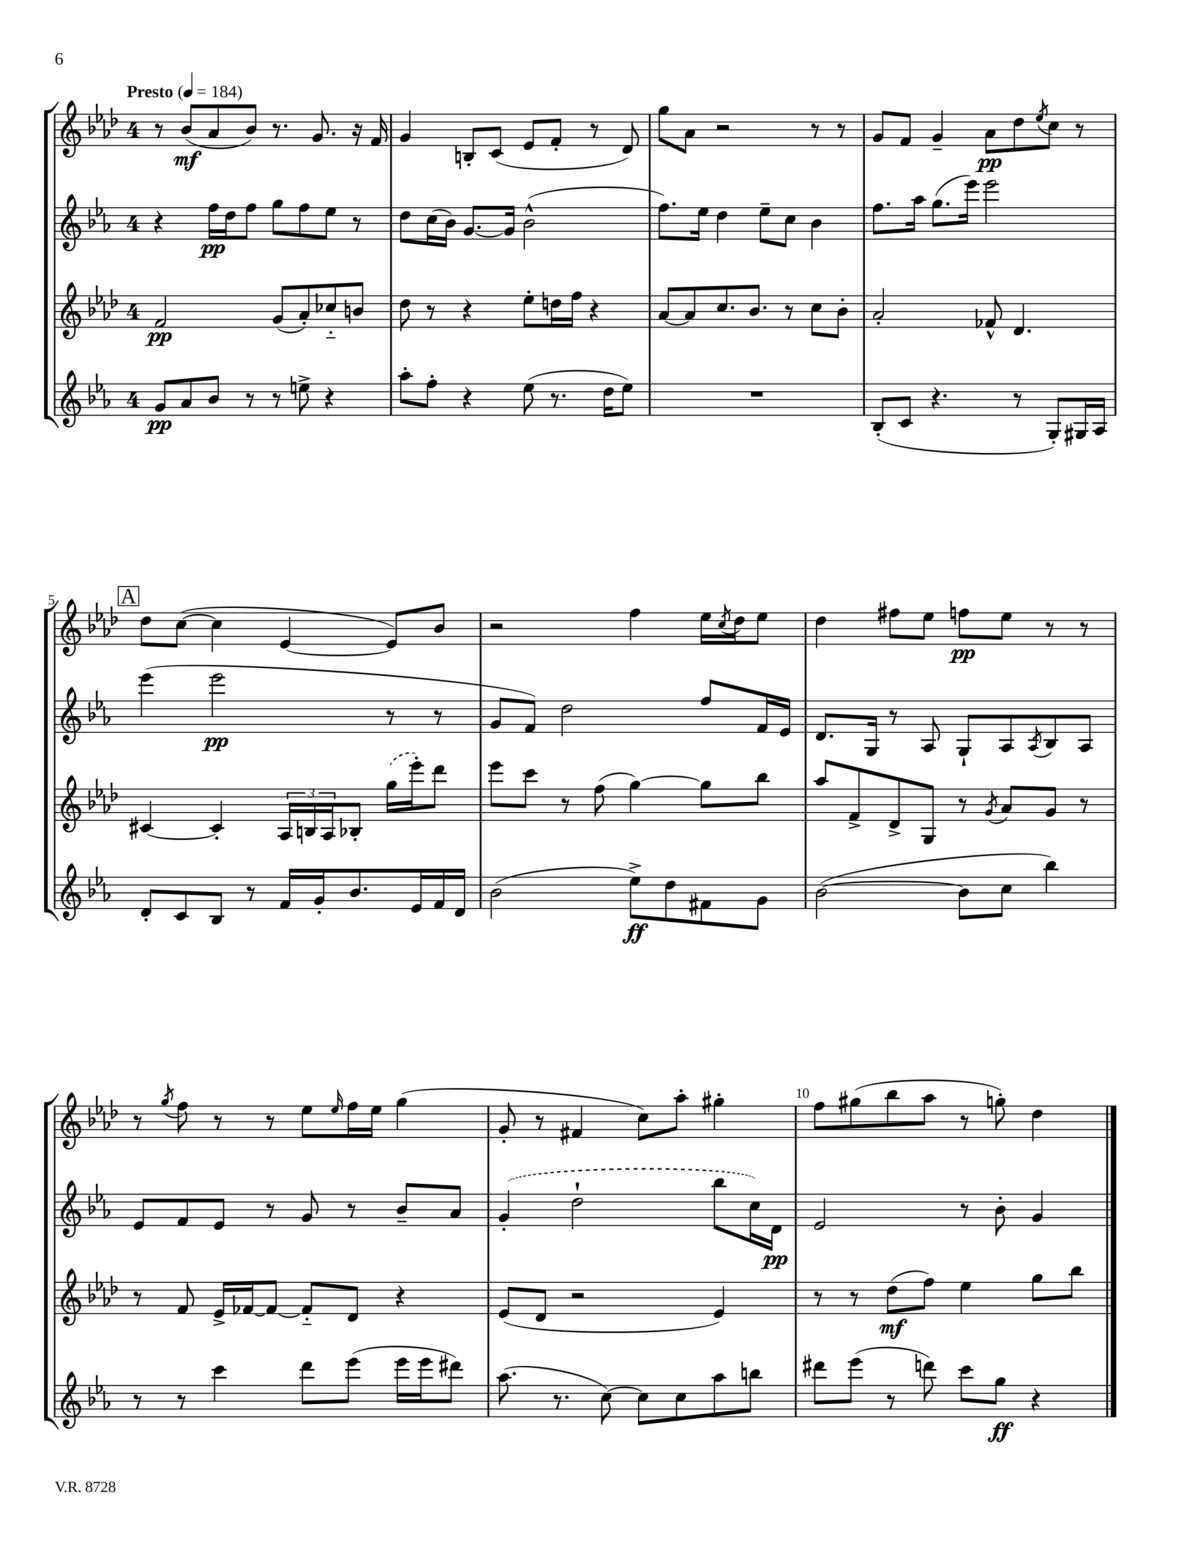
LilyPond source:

<<
\new StaffGroup <<
\new Staff = "s0" {
    \clef treble \key aes \major \once \override Staff.TimeSignature.style = #'single-digit \time 4/4 \tempo "Presto" 4 = 184
    r8 bes'8\mf( aes'8 bes'8) r8. g'8. r16 f'16 |
    g'4 b8-. c'8( ees'8 f'8-. r8 des'8) |
    g''8 aes'8 r2 r8 r8 |
    g'8 f'8 g'4-- aes'8\pp des''8 \acciaccatura { ees''8 } c''8 r8 |
    \mark \markup { \box "A" } des''8 c''8~( c''4 ees'4~ ees'8) bes'8 |
    r2 f''4 ees''16 \acciaccatura { c''8 } des''16 ees''8 |
    des''4 fis''8 ees''8 f''8\pp ees''8 r8 r8 |
    r8 \acciaccatura { g''8 } f''8 r8 r8 ees''8 \grace { ees''16 } f''16 ees''16 g''4( |
    g'8-. r8 fis'4 c''8) aes''8-. gis''4-. |
    f''8 gis''8( bes''8 aes''8 r8 g''8-.) des''4 \bar "|." |
}
\new Staff = "s1" {
    \clef treble \key ees \major \once \override Staff.TimeSignature.style = #'single-digit \time 4/4
    r4 f''16\pp d''16 f''8 g''8 f''8 ees''8 r8 |
    d''8 c''16( bes'16) g'8.~ g'16 bes'2-^( |
    f''8.) ees''16 d''4 ees''8-- c''8 bes'4 |
    f''8. aes''16 g''8.( ees'''16) ees'''2 |
    \mark \markup { \box "A" } ees'''4( ees'''2\pp r8 r8 |
    g'8 f'8) d''2 f''8 f'16 ees'16 |
    d'8. g16 r8 aes8 g8-! aes8 \acciaccatura { aes8 } bes8 aes8 |
    ees'8 f'8 ees'8 r8 g'8 r8 bes'8-- aes'8 |
    \once \slurDashed g'4-.( d''2-! bes''8 c''16) d'16\pp |
    ees'2 r8 bes'8-. g'4 \bar "|." |
}
\new Staff = "s2" {
    \clef treble \key aes \major \once \override Staff.TimeSignature.style = #'single-digit \time 4/4
    f'2\pp g'8( aes'8-.) ces''8-_ b'8 |
    des''8 r8 r4 ees''8-. d''16 f''16 r4 |
    aes'8~ aes'8 c''8. bes'8. r8 c''8 bes'8-. |
    aes'2-. fes'8-^ des'4. |
    \mark \markup { \box "A" } cis'4~ cis'4-. \tuplet 3/2 { aes16 b16 aes16 } bes8-. \once \slurDashed g''16( ees'''16-.) des'''8 |
    ees'''8 c'''8 r8 f''8( g''4~) g''8 bes''8 |
    aes''8 f'8-> des'8-> g8 r8 \acciaccatura { g'8 } aes'8 g'8 r8 |
    r8 f'8 ees'16-> fes'16~ fes'8~ fes'8-_ des'8 r4 |
    ees'8( des'8 r2 ees'4) |
    r8 r8 des''8\mf( f''8) ees''4 g''8 bes''8 \bar "|." |
}
\new Staff = "s3" {
    \clef treble \key ees \major \once \override Staff.TimeSignature.style = #'single-digit \time 4/4
    g'8\pp aes'8 bes'8 r8 r8 e''8-> r4 |
    aes''8-. f''8-. r4 ees''8( r8. d''16 ees''8) |
    R1 |
    bes8-.( c'8 r4. r8 g8-.) gis16 aes16 |
    \mark \markup { \box "A" } d'8-. c'8 bes8 r8 f'16 g'16-. bes'8. ees'16 f'16 d'16 |
    bes'2( ees''8->\ff) d''8 fis'8 g'8 |
    bes'2~( bes'8 c''8 bes''4) |
    r8 r8 c'''4 d'''8 ees'''8( ees'''16 ees'''16 dis'''8) |
    aes''8.( r8. c''8~) c''8 c''8 aes''8 b''8 |
    dis'''8 ees'''8( r8 d'''8) c'''8 g''8\ff r4 \bar "|." |
}
>>
>>
\layout { \context { \Score \override BarNumber.break-visibility = ##(#f #t #t) barNumberVisibility = #(every-nth-bar-number-visible 5) } }
